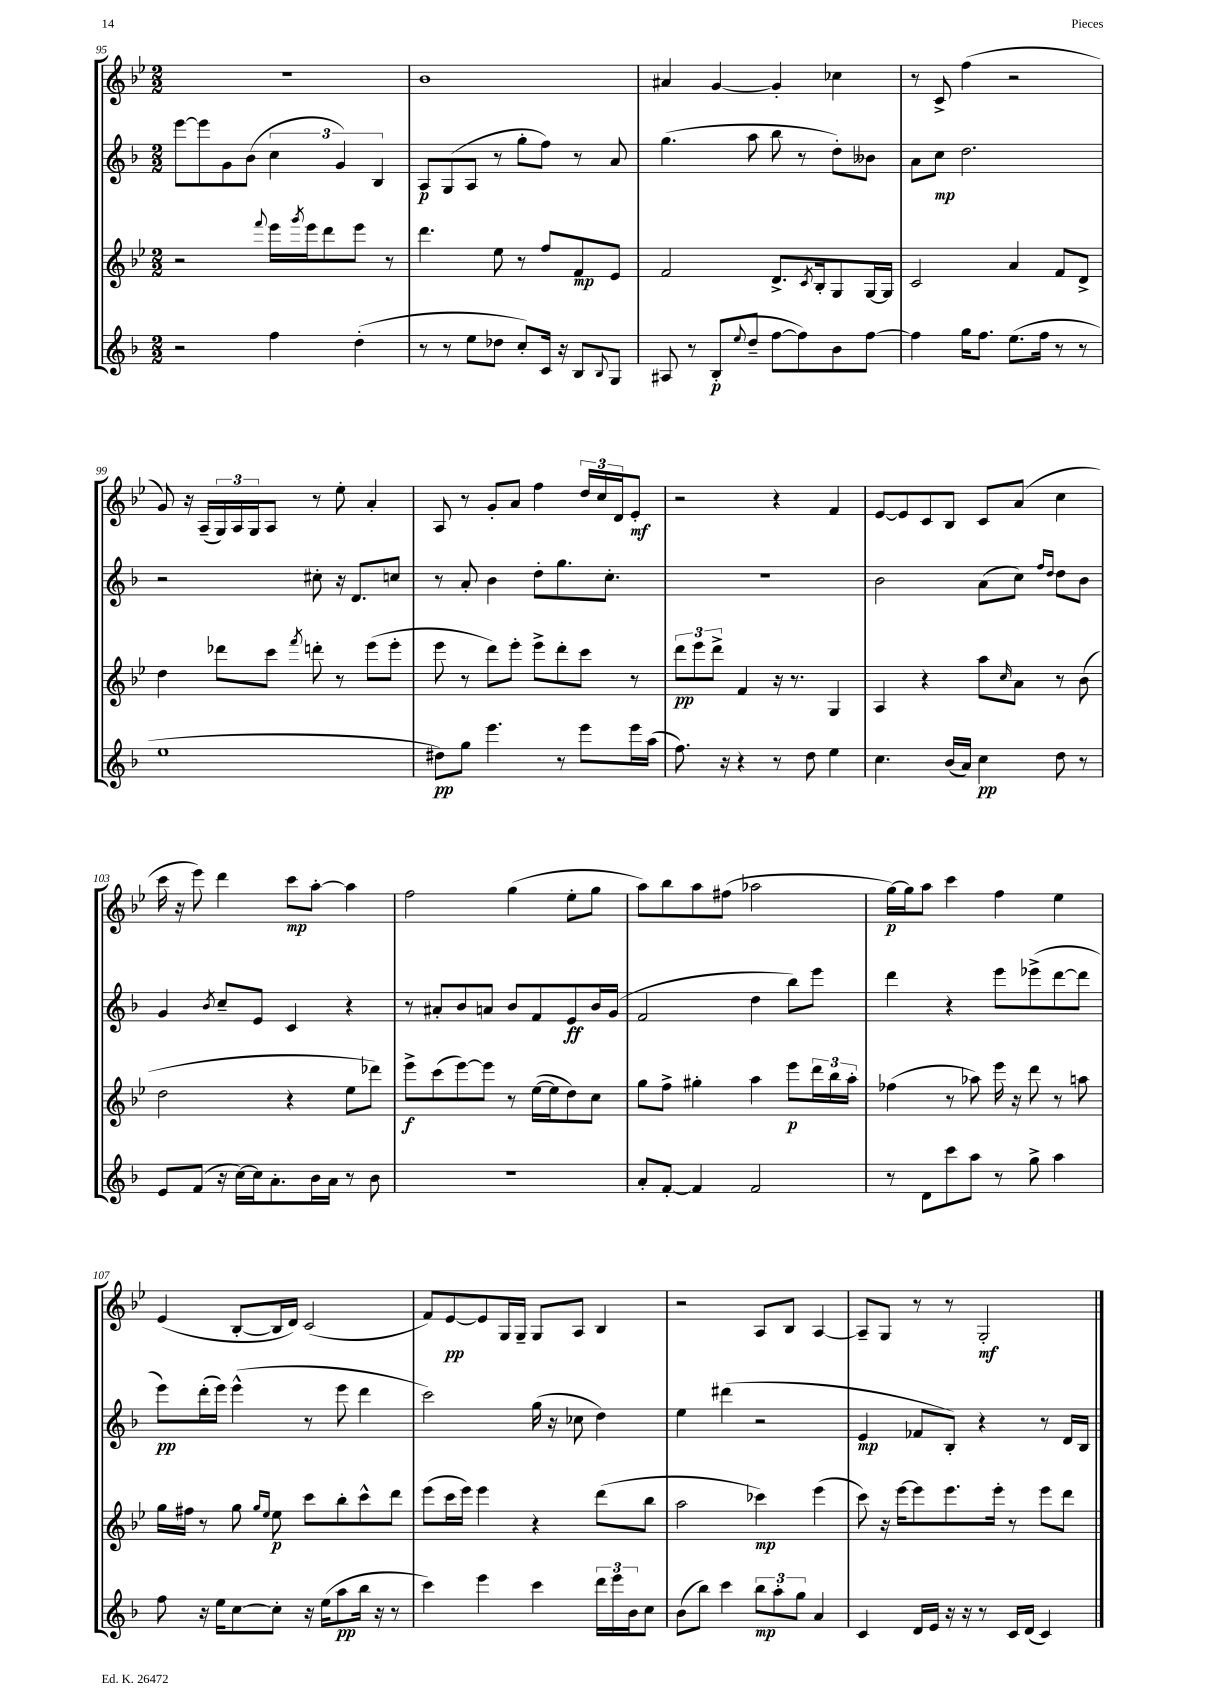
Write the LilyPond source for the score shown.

<<
\new StaffGroup <<
\new Staff = "s0" {
    \clef treble \key bes \major \numericTimeSignature \time 2/2
    r1 |
    bes'1 |
    ais'4 g'4~ g'4-. ces''4 |
    r8 c'8-> f''4( r2 |
    g'8) r16 a16--( \tuplet 3/2 { g16) a16 g16 } a8 r8 ees''8-. a'4-. |
    a8 r8 g'8-. a'8 f''4 \tuplet 3/2 { d''16 c''16 d'16 } ees'8-.\mf |
    r2 r4 f'4 |
    ees'8~ ees'8 c'8 bes8 c'8 a'8( c''4 |
    c'''16 r16 ees'''8) d'''4 c'''8\mp a''8~-. a''4 |
    f''2 g''4( ees''8-. g''8 |
    a''8) bes''8 a''8 fis''8( aes''2 |
    g''16~\p) g''16 a''8 c'''4 f''4 ees''4 |
    ees'4( bes8~-. bes16 d'16) c'2( |
    f'8) ees'8~\pp ees'8 g16 g16-- g8 a8 bes4 |
    r2 a8 bes8 a4~ |
    a8-- g8 r8 r8 g2-.\mf \bar "|." |
}
\new Staff = "s1" {
    \clef treble \key f \major \numericTimeSignature \time 2/2
    e'''8~ e'''8 g'8 bes'8( \tuplet 3/2 { c''4 g'4) bes4 } |
    a8\p g8( a8 r8 g''8-. f''8) r8 a'8 |
    g''4.( a''8 bes''8 r8 d''8-.) beses'8 |
    a'8 c''8\mp d''2. |
    r2 cis''8-. r16 d'8. c''8 |
    r8 a'8-. bes'4 d''8-. g''8. c''8.-. |
    r1 |
    bes'2 a'8( c''8) \grace { f''16 d''16 } d''8 bes'8 |
    g'4 \acciaccatura { bes'8 } c''8-- e'8 c'4 r4 |
    r8 ais'8-. bes'8 a'8 bes'8 f'8 e'8\ff bes'16 g'16( |
    f'2 d''4 bes''8) e'''8 |
    d'''4 r4 e'''8 ees'''8->( d'''8~ d'''8 |
    e'''8\pp) d'''16-.( e'''16) e'''4-^( r8 e'''8 d'''4 |
    c'''2) g''16( r16 ces''8 d''4) |
    e''4 dis'''4( r2 |
    e'4\mp fes'8 bes8-.) r4 r8 d'16 bes16 \bar "|." |
}
\new Staff = "s2" {
    \clef treble \key bes \major \numericTimeSignature \time 2/2
    r2 \appoggiatura { f'''8 } ees'''16 \acciaccatura { g'''8 } ees'''16 d'''8 ees'''8 r8 |
    d'''4. ees''8 r8 f''8 f'8\mp ees'8 |
    f'2 d'8.-> \acciaccatura { c'8 } bes16-. g8 g16~ g16 |
    c'2 a'4 f'8 d'8-> |
    d''4 des'''8 c'''8 \acciaccatura { f'''8 } d'''8-. r8 ees'''8( ees'''8-. |
    ees'''8 r8 d'''8) ees'''8-. ees'''8-> d'''8-. c'''8 r8 |
    \tuplet 3/2 { d'''8\pp ees'''8 d'''8-> } f'4 r16 r8. g4 |
    a4 r4 a''8 \grace { c''16 } a'8 r8 bes'8( |
    d''2 r4 ees''8 des'''8) |
    ees'''8->\f c'''8( ees'''8~) ees'''8 r8 ees''16~( ees''16 d''8) c''8 |
    g''8 f''8-> gis''4-. a''4 ees'''8\p \tuplet 3/2 { d'''16 bes''16 a''16-. } |
    fes''4( r8 aes''8) ees'''16 r16 d'''8 r8 a''8 |
    g''16 fis''16 r8 g''8 \grace { g''16 ees''16 } ees''8\p c'''8 bes''8-. c'''8-^ d'''8 |
    ees'''8( c'''16 ees'''16) ees'''4 r4 d'''8( bes''8 |
    a''2 ces'''4\mp) ees'''4( |
    c'''8) r16 ees'''16~ ees'''8 ees'''8. ees'''16-. r8 ees'''8 d'''8 \bar "|." |
}
\new Staff = "s3" {
    \clef treble \key f \major \numericTimeSignature \time 2/2
    r2 f''4 d''4-.( |
    r8 r8 e''8 des''8 c''8-.) c'16 r16 bes8 \appoggiatura { bes8 } g8 |
    ais8 r8 bes8-.\p( \appoggiatura { e''8 } d''8-- f''8~ f''8) bes'8 f''8~ |
    f''4 g''16 f''8. e''8.( f''16 r8 r8 |
    e''1 |
    dis''8\pp) g''8 e'''4. r8 e'''8 e'''16 a''16( |
    f''8.) r16 r4 r8 d''8 e''4 |
    c''4. bes'16( a'16) c''4\pp d''8 r8 |
    e'8 f'8( r16 c''16~) c''16 a'8.-. bes'16 a'16 r8 bes'8 |
    r1 |
    a'8-. f'8~-. f'4 f'2 |
    r8 d'8 c'''8 a''8 r8 g''8-> a''4 |
    f''8 r16 e''16 c''8~ c''8-. r16 e''16( a''8\pp bes''16 r16 r8 |
    c'''4) e'''4 c'''4 \tuplet 3/2 { d'''16 e'''16 bes'16 } c''8 |
    bes'8( bes''8) c'''4 \tuplet 3/2 { bes''8\mp a''8-. g''8 } a'4 |
    c'4 d'16 e'16 r16 r16 r8 c'16 d'16( c'4) \bar "|." |
}
>>
>>
\layout { \context { \Score currentBarNumber = #95 } }
